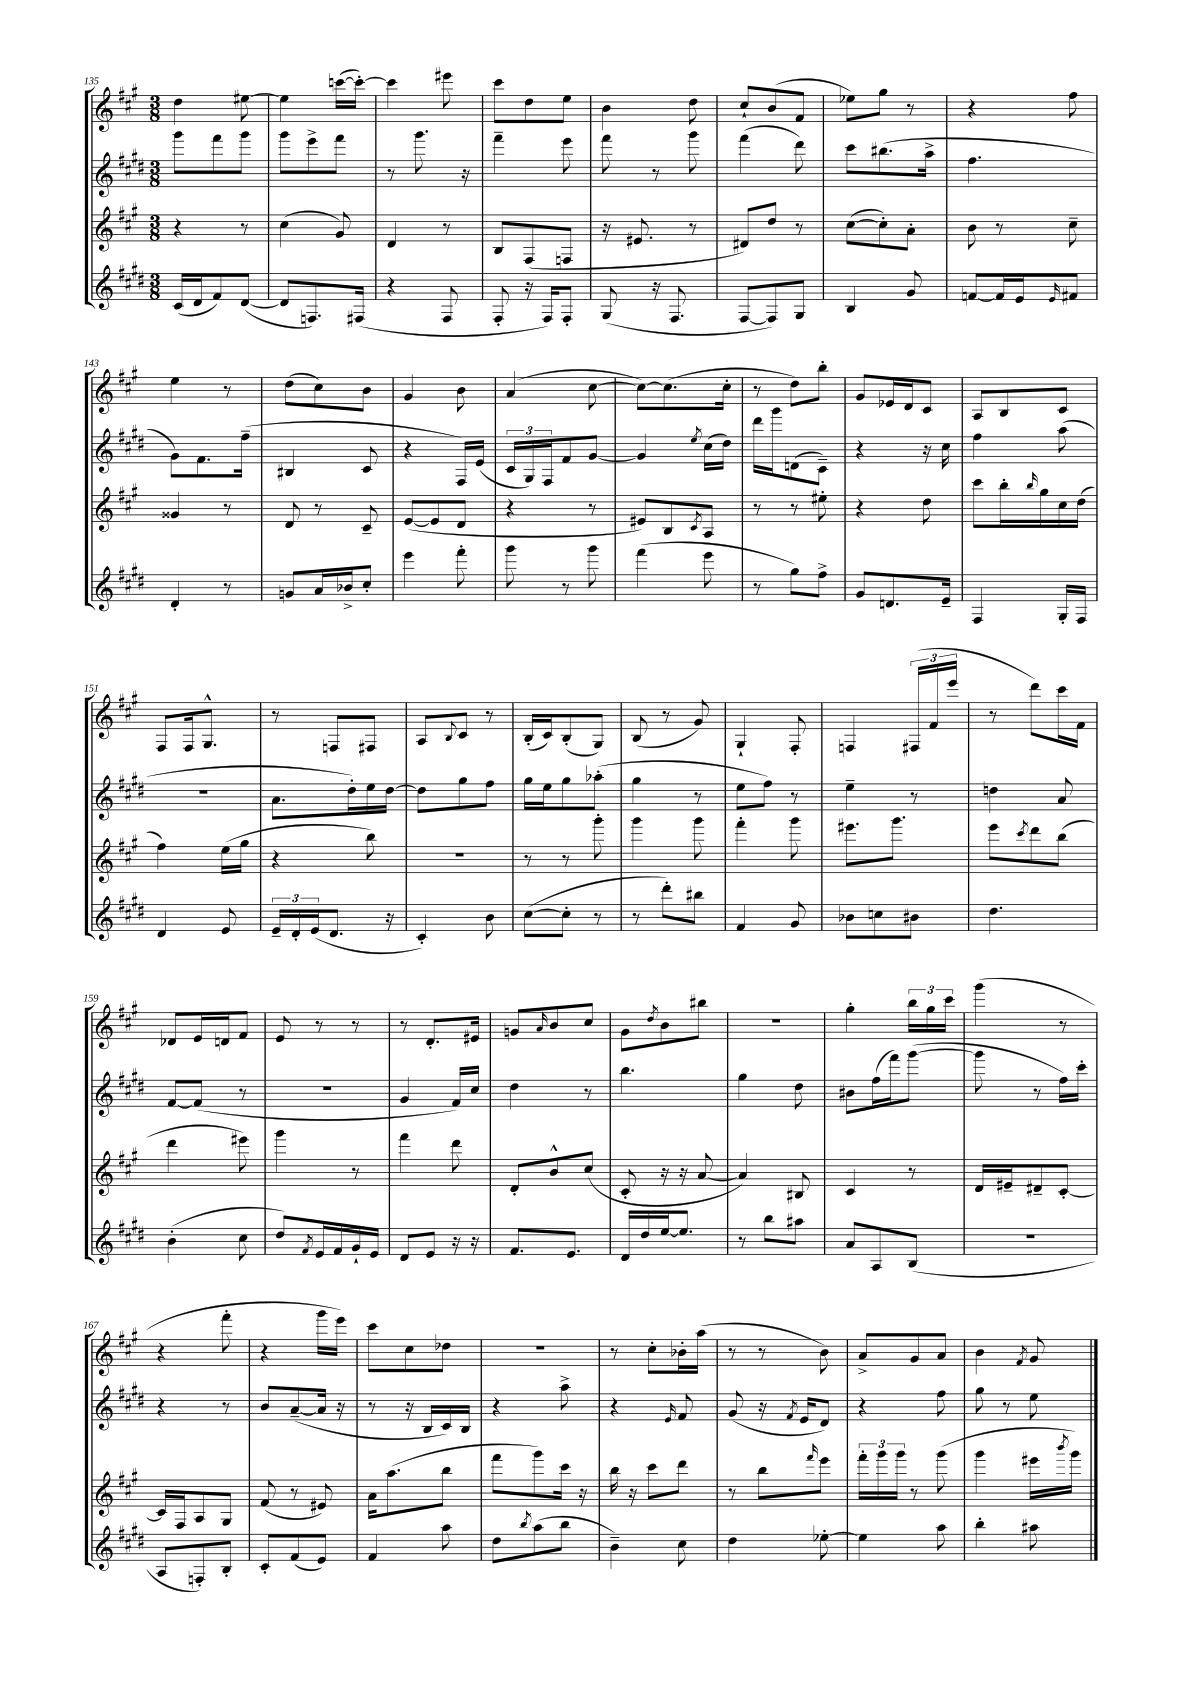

**kern	**kern	**kern	**kern
*staff4	*staff3	*staff2	*staff1
*clefG2	*clefG2	*clefG2	*clefG2
*k[f#c#g#d#]	*k[f#c#g#]	*k[f#c#g#d#]	*k[f#c#g#]
*M3/8	*M3/8	*M3/8	*M3/8
(16c#	4r	8ggg#	4dd
16d#	.	.	.
8f#)	.	8fff#	.
([8d#	8r	8ggg#	[8ee#
=	=	=	=
8d#]	(4cc#	8ggg#	4ee#]
8.F)	.	8eee^	.
.	8g#)	8fff#	([16ccc
(16F#	.	.	16ccc'_)
=	=	=	=
4r	4d	8r	4ccc]
.	.	8.ggg#	.
8F#	8r	.	8eee#
.	.	16r	.
=	=	=	=
8F#'	8B	4fff#~	8ccc#
16r	(8F#	.	8dd
16F#)	.	.	.
8F#'	8F	8eee	8ee
=	=	=	=
(8G#	16r	8fff#	4b
.	8.e#	.	.
16r	.	8r	.
8.F#	.	.	.
.	8r	8ggg#	8dd
=	=	=	=
[8F#	8d#)	(4fff#	8cc#`
8F#])	8dd	.	(8b
8G#	8r	8ddd#)	8f#
=	=	=	=
4B	([8cc#	8ccc#	8ee-)
.	8cc#'])	(8.bb#	8gg#
8g#	8a'	.	8r
.	.	16aa^	.
=	=	=	=
[8f	8b	4.ff#	4r
16f]	8r	.	.
16e	.	.	.
16qqe	.	.	.
8f#	8cc#~	.	8ff#
=	=	=	=
4d#'	4g##	8g#)	4ee
.	.	8.f#	.
8r	8r	.	8r
.	.	(16ff#~	.
=	=	=	=
8g	8d	4B#	(8dd
16a	8r	.	8cc#)
16b-^	.	.	.
8cc#'	8c#~	8c#	8b
=	=	=	=
4eee	([8e	4r	4g#
.	8e]	.	.
8fff#'	8d	16F#)	8b
.	.	(16e	.
=	=	=	=
8ggg#	4r	24c#	(4a
.	.	24G#)	.
.	.	24F#	.
8r	.	8f#	.
8ggg#	8r	[8g#	[8cc#
=	=	=	=
(4fff#	8e#)	4g#]	8cc#_)
.	8B	.	(8.cc#]
.	8qc#	8qee	.
8eee	8A	(16cc#	.
.	.	16dd#)	16cc#'
=	=	=	=
8r	8r	16ddd#	8r
.	.	16ggg#	.
8gg#)	8r	(8d	8dd)
8ff#^	8ee#'	8c#~)	8bb'
=	=	=	=
8g#	4r	4r	8g#
8.d	.	.	16e-
.	.	.	16d
.	8dd	16r	8c#
16e~	.	16cc#	.
=	=	=	=
4F#	8ccc#	4ff#	8A
.	16bb'	.	8B
.	16qqbb	.	.
.	16gg#	.	.
16G#'	16cc#	(8aa	8c#
16F#	(16dd	.	.
=	=	=	=
4d#	4ff#)	4.r	8F#
.	.	.	16F#
.	.	.	8.G#^^
8e	(16ee	.	.
.	16gg#	.	.
=	=	=	=
24e~	4r	8.a	8r
24d#'	.	.	.
(24e	.	.	.
8.d#	.	.	8F
.	.	16dd#')	.
.	8bb)	16ee	8F#
16r	.	[16dd#	.
=	=	=	=
4c#')	4.r	8dd#]	8A
.	.	.	8qqB
.	.	8gg#	8c#
8b	.	8ff#	8r
=	=	=	=
([8cc#	8r	16gg#	(16B'
.	.	16ee	16c#)
8cc#']	8r	8gg#	(8B'
8r	8ggg#'	(8aa-'	8G#)
=	=	=	=
8r	4ggg#	4gg#	(8B
8ddd#')	.	.	8r
8bb#	8ggg#	8r	8g#)
=	=	=	=
4f#	4fff#'	8ee	4G#`
.	.	8ff#)	.
8g#	8ggg#	8r	8F#'
=	=	=	=
8b-	8.eee#	4ee~	4F
8cc	.	.	.
.	8.ggg#	.	.
8b#	.	8r	(24F#
.	.	.	24f#
.	.	.	24eee
=	=	=	=
4.dd#	8eee	4dd	8r
.	8qccc#	.	.
.	8ddd	.	8ddd)
.	(8bb	8a	16ccc#
.	.	.	16f#
=	=	=	=
(4b'	4ddd	[8f#	8d-
.	.	(8f#]	16e
.	.	.	16d
8cc#	8eee#)	8r	8f#
=	=	=	=
8dd#)	4ggg#	4.r	8e
8qf#	.	.	.
16e	.	.	8r
16f#	.	.	.
16g#`	8r	.	8r
16e	.	.	.
=	=	=	=
8d#	4fff#	4g#	8r
8e	.	.	8.d'
16r	8ddd	16f#)	.
16r	.	16cc#	16e#
=	=	=	=
8.f#	8d'	4dd#	8g
.	.	.	16qqa
.	8b^^	.	8b
8.e	.	.	.
.	(8cc#	8r	8cc#
=	=	=	=
16d#	8c#'	4.bb	8g#
16dd#	.	.	.
.	.	.	8qdd
[16ee	16r	.	8b
8.ee]	16r	.	.
.	[8a	.	8bb#
=	=	=	=
8r	4a])	4gg#	4.r
8bb	.	.	.
8aa#	8B#	8dd#	.
=	=	=	=
8a	4c#	8b#	4gg#'
8A	.	(16ff#	.
.	.	16fff#)	.
(8B	8r	([8ggg#	24bb
.	.	.	24gg#
.	.	.	24ccc#
=	=	=	=
4.r	16d	8ggg#]	(4ggg#
.	16e#~	.	.
.	8d#~	8r	.
.	[8c#'	16ff#)	8r
.	.	16ccc#'	.
=	=	=	=
8A	16c#]	4r	4r
.	16F#	.	.
8F')	8A	.	.
8B'	8G#	8r	8fff#'
=	=	=	=
8c#'	(8f#	8b	4r
(8f#	8r	([8a~	.
8e)	8e#)	16a]	16ggg#
.	.	16r	16eee)
=	=	=	=
4f#	16a	8r	8ccc#
.	(8.aa	.	.
.	.	16r	8cc#
.	.	16B	.
8aa	8bb	16c#)	8dd-
.	.	16B	.
=	=	=	=
8dd#	8fff#	4r	4.r
8qbb	.	.	.
(8aa	8ggg#)	.	.
8bb	16ccc#	8aa^	.
.	16r	.	.
=	=	=	=
4b~)	16bb	4r	8r
.	16r	.	.
.	8ccc#	.	8cc#'
.	.	16qqe	.
8cc#	8ddd	8f#	16b-'
.	.	.	(16aa
=	=	=	=
4dd#	8r	(8g#	8r
.	8bb	16r	8r
.	.	8qf#	.
.	.	16e	.
.	16qqfff#	.	.
[8ee-'	8eee	8d#)	8b)
=	=	=	=
4ee-]	24fff#'	4r	8a^
.	24ggg#	.	.
.	24ggg#	.	.
.	8r	.	8g#
8aa	(8ggg#	8ff#	8a
=	=	=	=
4bb'	4ggg#	8gg#	4b
.	.	8r	.
.	.	.	8qf#
8aa#	16eee#	8ee	8g#
.	8qbbb	.	.
.	16ggg#)	.	.
==	==	==	==
*-	*-	*-	*-
